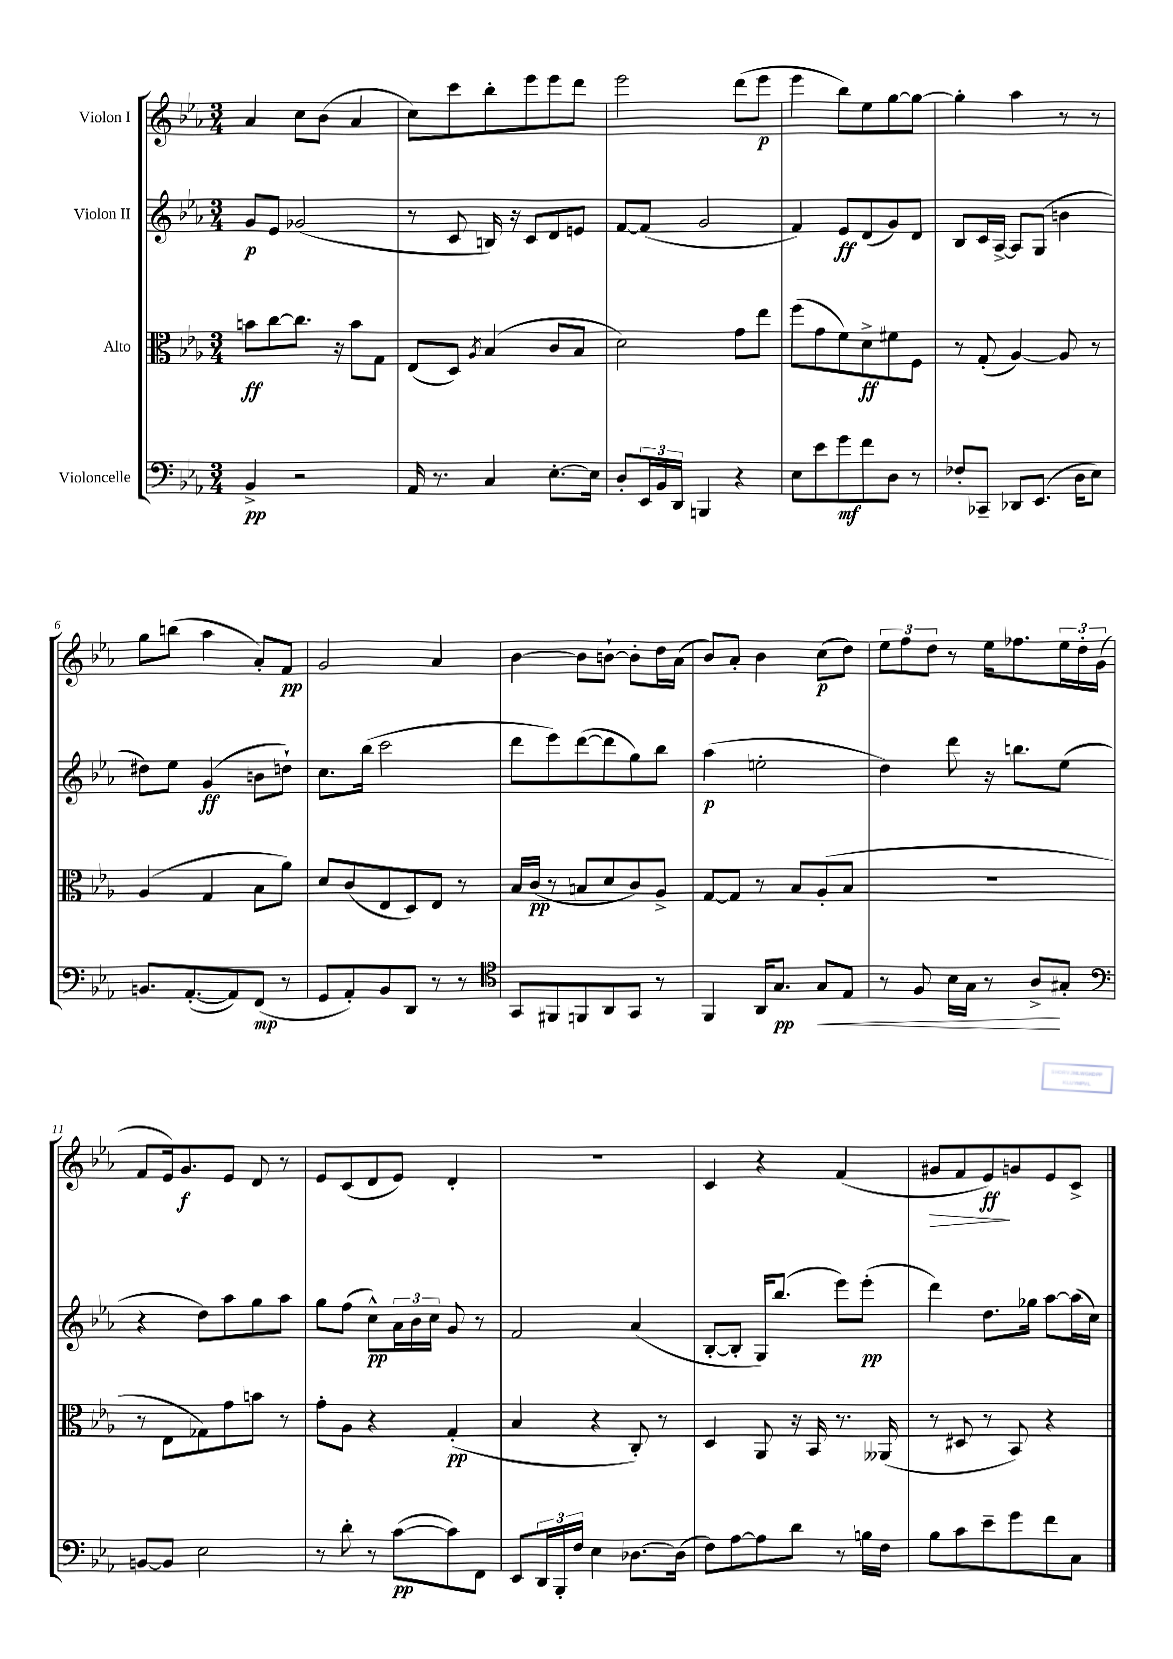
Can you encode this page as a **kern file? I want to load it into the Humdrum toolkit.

**kern	**kern	**kern	**kern
*staff4	*staff3	*staff2	*staff1
*clefF4	*clefC3	*clefG2	*clefG2
*k[b-e-a-]	*k[b-e-a-]	*k[b-e-a-]	*k[b-e-a-]
*M3/4	*M3/4	*M3/4	*M3/4
4BB-^/	8b\L	8g/L	4a-/
.	[8cc\	8e-/J	.
2r	8.cc\]J	(2g-/	8cc\L
.	.	.	(8b-\J
.	16r	.	.
.	8b\L	.	4a-/
.	8G\J	.	.
=	=	=	=
16AA-/	(8E-/L	8r	8cc\L)
8.r	.	.	.
.	8D/J)	8c/	8ccc\
.	8qA-/	.	.
4C/	(4B-/	16B/)	8bb-'\
.	.	16r	.
.	.	8c/L	8eee-\
[8.E-'\L	8c/L	8d/	8eee-\
.	8B-/J	8e/J	8ddd\J
16E-\]Jk	.	.	.
=	=	=	=
8D'/L	2d\)	[8f/L	2eee-\
24EE-/L	.	(8f/]J	.
24BB-/	.	.	.
24DD/JJ	.	.	.
4BBB/	.	2g/	.
4r	8g\L	.	(8ddd\L
.	8ee-\J	.	8eee-\J
=	=	=	=
8E-\L	(8ff\L	4f/)	4eee-\
8e-\	8g\	.	.
8g\	8f\)	8e-/L	8bb-\L)
8f\	8d^\	(8d/	8ee-\
8D\J	8f#\	8g/)	[8gg\
8r	8F\J	8d/J	8gg\_J
=	=	=	=
8F-'/L	8r	8B-/L	4gg'\]
8CC-~/J	(8G'/	16c/L	.
.	.	[16A-^/JJ	.
8DD-/L	[4A-/)	8A-/]L	4aa-\
(8.EE-/J	.	(8G/J	.
.	8A-/]	4b\	8r
16D\LK	.	.	.
8E-\J)	8r	.	8r
=	=	=	=
8.BB/L	(4A-/	8dd#\L)	8gg\L
.	.	8ee-\J	(8bb\J
([8.AA-'/	.	.	.
.	4G/	(4g/	4aa-\
8AA-/])	.	.	.
(8FF/J	8B-\L	8b\L	8a-'/L)
8r	8a-\J)	8dd`\J)	8f/J
=	=	=	=
8GG/L	8d/L	8.cc\L	2g/
8AA-'/)	(8c/	.	.
.	.	(16bb-\Jk	.
8BB-/	8E-/	2ccc\	.
8DD/J	8D/)	.	.
8r	8E-/J	.	4a-/
8r	8r	.	.
=	=	=	=
*clefC4	*	*	*
8GG/L	16B-/LL	8ddd\L	[4b-\
.	(16c/JJ	.	.
8FF#/	8r	8eee-\)	.
8FF/	8B/L	([8ddd\	8b-\]L
8AA-/	8d/	8ddd\]	[8b`\J
8GG/J	8c/)	8gg\)	8b'\]L
8r	8A-^/J	8bb-\J	16dd\L
.	.	.	(16a-\JJ
=	=	=	=
4FF/	[8G/L	(4aa-\	8b-/L)
.	8G/]J	.	8a-'/J
16AA-/LK	8r	2ee'\	4b-\
8.G/J	.	.	.
.	8B-/L	.	.
8G/L	(8A-'/	.	(8cc\L
8E-/J	8B-/J	.	8dd\J)
=	=	=	=
8r	2.r	4dd\)	12ee-\L
.	.	.	12ff\
8F/	.	.	.
.	.	.	12dd\J
16B-\LL	.	8ddd\	8r
16G\JJ	.	.	.
8r	.	16r	16ee-\LK
.	.	8.bb\L	8.ff-\
8A-^/L	.	.	.
8G#'/J	.	(8ee-\J	24ee-\L
.	.	.	24dd'\
.	.	.	(24g\JJ
=	=	=	=
*clefF4	*	*	*
[8BB/L	8r	4r	8f/L
8BB/]J	8E-\L	.	16e-/k)
.	.	.	8.g/
2E-\	8G-\)	8dd\L)	.
.	8g\	8aa-\	8e-/J
.	8b\J	8gg\	8d/
.	8r	8aa-\J	8r
=	=	=	=
8r	8g'\L	8gg\L	8e-/L
8d'\	8A-\J	(8ff\J	(8c/
8r	4r	8cc^^\L)	8d/
([8c\L	.	24a-\L	8e-/J)
.	.	24b-\	.
.	.	24cc\JJ	.
8c\])	(4G'/	8g/	4d'/
8FF\J	.	8r	.
=	=	=	=
8EE-/L	4B-/	2f/	2.r
24DD/L	.	.	.
24BBB-'/	.	.	.
24F/JJ	.	.	.
4E-\	4r	.	.
[8.D-\L	8C'/)	(4a-/	.
.	8r	.	.
(16D-\]Jk	.	.	.
=	=	=	=
8F\L)	4D/	[8B-'/L	4c/
[8A-\	.	8B-'/]J	.
8A-\]	8AA-/	16G/LK)	4r
.	.	(8.bb-/J	.
8d\J	16r	.	.
.	16BB-/	.	.
8r	8.r	8eee-\L)	(4f/
16B\LL	.	(8eee-'\J	.
16F\JJ	(16AA--/	.	.
=	=	=	=
8B-\L	8r	4ddd\)	8g#/L
8c\	8D#/	.	8f/
8e-~\	8r	8.dd\L	8e-/)
8g\	8BB-/)	.	8g/
.	.	16gg-\Jk	.
8f\	4r	[8aa-\L	8e-/
8C\J	.	(16aa-\]L	8c^/J
.	.	16cc\JJ)	.
==	==	==	==
*-	*-	*-	*-
